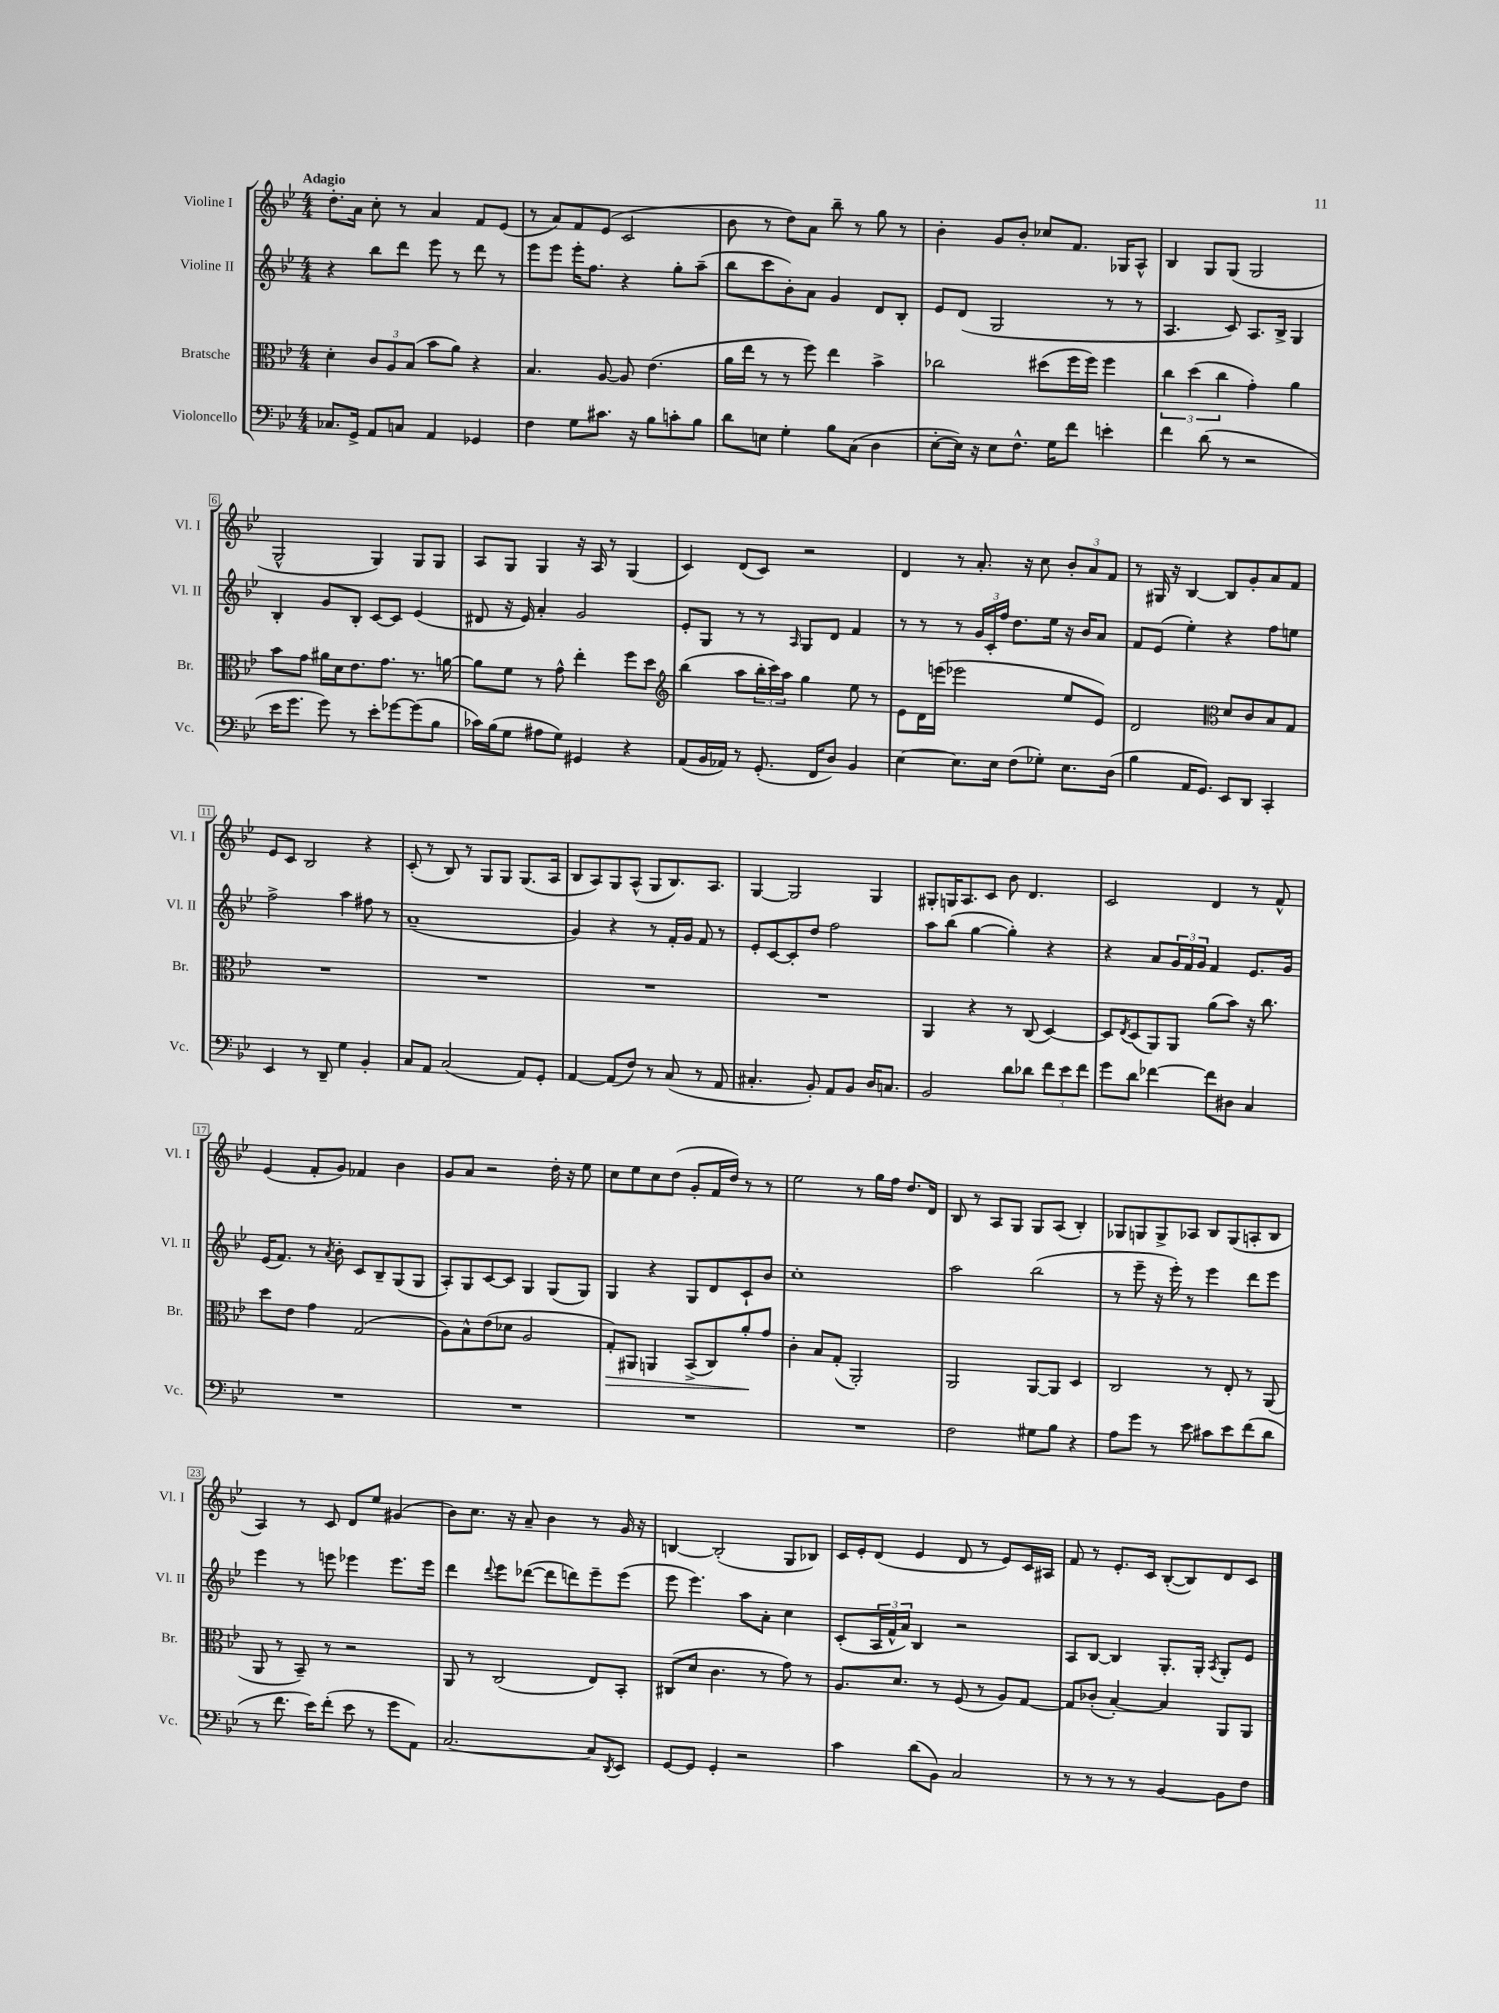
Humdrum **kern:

**kern	**kern	**kern	**kern
*staff4	*staff3	*staff2	*staff1
*clefF4	*clefC3	*clefG2	*clefG2
*k[b-e-]	*k[b-e-]	*k[b-e-]	*k[b-e-]
*M4/4	*M4/4	*M4/4	*M4/4
8.C-	4d'	4r	8.dd'
16GG^	.	.	16a
8AA	12c	8bb-	8cc'
.	12A	.	.
8C	.	8ddd	8r
.	(12B-	.	.
4AA	8b-	8eee-	4a
.	8a)	8r	.
4GG-	4r	8ddd	8f
.	.	8r	(8e-
=	=	=	=
4F	4.B-	8eee-	8r
.	.	8eee-	8a)
8G	.	16eee-'	8f
.	.	8.ff	.
8.c#	[8A	.	(8e-
.	8A]	4r	2c
16r	.	.	.
8B-	(4.e-	.	.
8c'	.	8gg'	.
8B-	.	(8aa~	.
=	=	=	=
8d	16a	8bb-	8b-
.	16ee-	.	.
8E	8r	8ccc	8r
4G'	8r	8b-')	8dd)
.	8ff)	8a	8a
8B-	4ee-	4g	8bb-~
(8C	.	.	8r
4D	4b-^	8d	8gg
.	.	8B-'	8r
=	=	=	=
[8E-'	2cc-	8e-	4b-'
16E-])	.	(8d	.
16r	.	.	.
8E-	.	2G	8g
8.F^^	.	.	8b-'
.	(8dd#	.	8cc-
16G	.	.	.
8f	16ff	.	8.f
.	16ff)	.	.
4e'	4ff	8r	.
.	.	.	16G-
.	.	8r	8A^^
=	=	=	=
4f	6cc	4.A	4B-
.	(6dd	.	.
(8d	.	.	8G
.	6cc	.	.
8r	.	8c)	(8G
2r	4g')	8.A	2G
.	.	16B-^	.
.	4a	4G	.
=	=	=	=
16e-	8b-	4B-'	2G^^
8.g	.	.	.
.	8g	.	.
8g)	16a#	8g	.
.	16d	.	.
8r	8.e-	8B-'	.
8e-'	.	[8c	4G)
.	8.g	.	.
[8g-	.	8c]	.
(8g-]	8.r	(4e-	8G
8B-	.	.	8G
.	[16a	.	.
=	=	=	=
16c-)	8a]	8d#	8A
(16B-	.	.	.
8G	8f	16r	8G
.	.	16e-)	.
8A#	8r	4a'	4G
8G)	8g^^	.	.
4GG#	4ee-'	2g	16r
.	.	.	16A
.	.	.	8r
4r	8ff	.	(4G
.	8dd	.	.
=	=	=	=
*	*clefG2	*	*
(8AA	(4bb-	8e-'	4c)
16BB-	.	8G	.
16AA-)	.	.	.
8r	8aa	8r	(8d
(8.GG'	24bb-'	8r	8c)
.	24ccc)	.	.
.	24aa	.	.
.	.	16qqA	.
.	4gg	8G	2r
16FF	.	.	.
8D)	.	8d	.
4BB-	8ee-	4f	.
.	8r	.	.
=	=	=	=
[4E-	8e-	8r	4d
.	16d	8r	.
.	(16eee	.	.
8.E-]	2eee-	8r	8r
.	.	24g	8.a'
.	.	24c'	.
16E-	.	.	.
.	.	24ff	.
(8F	.	8.dd	.
.	.	.	16r
8G-')	.	.	8cc
.	.	16ee-	.
8.E-	8ee-	16r	12b-'
.	.	16b-	.
.	.	.	12a
.	8e-)	8a	.
.	.	.	12f
(16D	.	.	.
=	=	=	=
4B-	2d	8f	8r
.	.	(8e-	16G#
.	.	.	16r
16AA	.	4ee-')	[4B-
8.GG)	.	.	.
*	*clefC3	*	*
8EE-	8d	4r	8B-]
8DD	8c	.	8g'
4CC'	8B-	8ff	8a
.	8G	8ee	8f
=	=	=	=
4EE-	1r	2ff^	8e-
.	.	.	8c
8r	.	.	2B-
8DD~	.	.	.
4G	.	4aa	.
4BB-'	.	8ff#	4r
.	.	8r	.
=	=	=	=
8C	1r	(1a~	(8c'
8AA	.	.	8r
(2C	.	.	8B-)
.	.	.	8r
.	.	.	8G
.	.	.	8G
8AA)	.	.	(8.G
8GG'	.	.	.
.	.	.	16A
=	=	=	=
[4AA	1r	4g)	8B-
.	.	.	8A)
(8AA]	.	4r	8G
8F)	.	.	(8A^^
8r	.	8r	8G
(8C	.	16f'	8.B-)
.	.	16g	.
8r	.	8f	.
.	.	.	8.A
8AA	.	8r	.
=	=	=	=
4.C#'	1r	8e-'	[4G
.	.	[8c	.
.	.	8c']	2G]
8BB-')	.	8dd	.
8AA	.	2ff	.
8BB-	.	.	.
16D	.	.	4G
8.C	.	.	.
=	=	=	=
2BB-	4AA	8aa	8G#'
.	.	(8bb-	16G
.	.	.	8.A
.	4r	[4gg	.
.	.	.	8c
8d	8r	4gg'])	8b-
8d-	(8C	.	4.d
12f	[4D)	4r	.
12e-	.	.	.
12f	.	.	.
=	=	=	=
8g	8D]	4r	2c
.	8qE-	.	.
8d	(8D	.	.
[4f-	8AA)	8a	.
.	8AA	24g	.
.	.	24f	.
.	.	24g	.
8f-]	(8a	4f	4d
8D#	8b-)	.	.
4C	16r	8.e-	8r
.	8.cc	.	.
.	.	.	8f^^
.	.	16g	.
=	=	=	=
1r	8dd	(16e-	(4e-
.	.	8.f)	.
.	8e-	.	.
.	4g	8r	8f'
.	.	8qa	.
.	.	8b-'	8g)
.	(2G	8c	4f-
.	.	8B-~	.
.	.	(8G	4b-
.	.	8G	.
=	=	=	=
1r	8A)	8A')	8g
.	8B-^^	8G	8a
.	(8e-	[8c	2r
.	8d-	8c]	.
.	2A	4G	.
.	.	(8G	16dd'
.	.	.	16r
.	.	8G)	8ee-
=	=	=	=
1r	8G')	4G	8cc
.	8AA#	.	8ee-
.	4AA	4r	8cc
.	.	.	(8dd
.	(8BB-^	8G	8g'
.	8C)	8d	16f
.	.	.	16dd)
.	8a'	8c`	8r
.	8g	8b-	8r
=	=	=	=
1r	4c'	1cc'	2ee-
.	8B-	.	.
.	(8G'	.	.
.	2AA')	.	8r
.	.	.	16gg
.	.	.	16ff
.	.	.	8.dd
.	.	.	16d
=	=	=	=
2F	2AA	2aa	8B-
.	.	.	8r
.	.	.	8A
.	.	.	8G
8G#	[8AA	(2bb-	8G
8B-	8AA]	.	(8A
4r	4D	.	4B-')
=	=	=	=
8A	2C	8r	8G-
8g	.	8eee-~	8G
8r	.	16r	8G^
.	.	16eee-')	.
8e-	.	8r	8A-
8c#	8r	4eee-	8B-
8e-	8E-'	.	(8G
(8f	8r	8ddd	8A'
8d	(8AA	8eee-	8B-
=	=	=	=
8r	8AA	4eee-	4A)
8.f	8r	.	.
.	8BB-~)	8r	8r
16e-)	.	.	.
(8f'	8r	8eee	8c
8e-	2r	4eee-	8d
8r	.	.	8ee-
8g	.	8.eee-	(4g#
8AA)	.	.	.
.	.	16eee-	.
=	=	=	=
[2.C	8AA	4ddd	8b-)
.	8r	.	8.cc
.	.	8qqddd	.
.	(2C	8eee-	.
.	.	.	16r
.	.	([8ddd-	8a~
.	.	8ddd-]	4b-
.	.	8ddd)	.
8C]	8E-)	8eee-~	8r
8qDD	.	.	.
8EE-	8BB-'	(8eee-	16g
.	.	.	16r
=	=	=	=
[8GG	(8C#	8eee-	[4B
8GG]	8d	4.eee-)	.
4GG'	4.c	.	(2B']
2r	.	8aa	.
.	8r	8a'	.
.	8g)	4cc	8G
.	8r	.	8B-)
=	=	=	=
4c	8.A	(8c'	16c
.	.	.	16e-'
.	.	24A	(8d
.	.	24f^^	.
.	8.d	.	.
.	.	24a)	.
(8d	.	4B-	4e-
8BB-)	8r	.	.
2C	(8F	2r	8d
.	8r	.	8r
.	8A)	.	8e-)
.	[8G	.	16c
.	.	.	16A#
=	=	=	=
8r	8G]	8A	8f
8r	(8c-'	[8B-	8r
8r	[4B-')	4B-]	8.e-'
8r	.	.	.
.	.	.	16c
[4BB-	4B-]	8.G'	([8B-'
.	.	.	8B-])
.	.	16G'	.
.	.	8qA	.
8BB-]	8AA	8G'	8d
8F	8AA	8e-	8c
==	==	==	==
*-	*-	*-	*-
